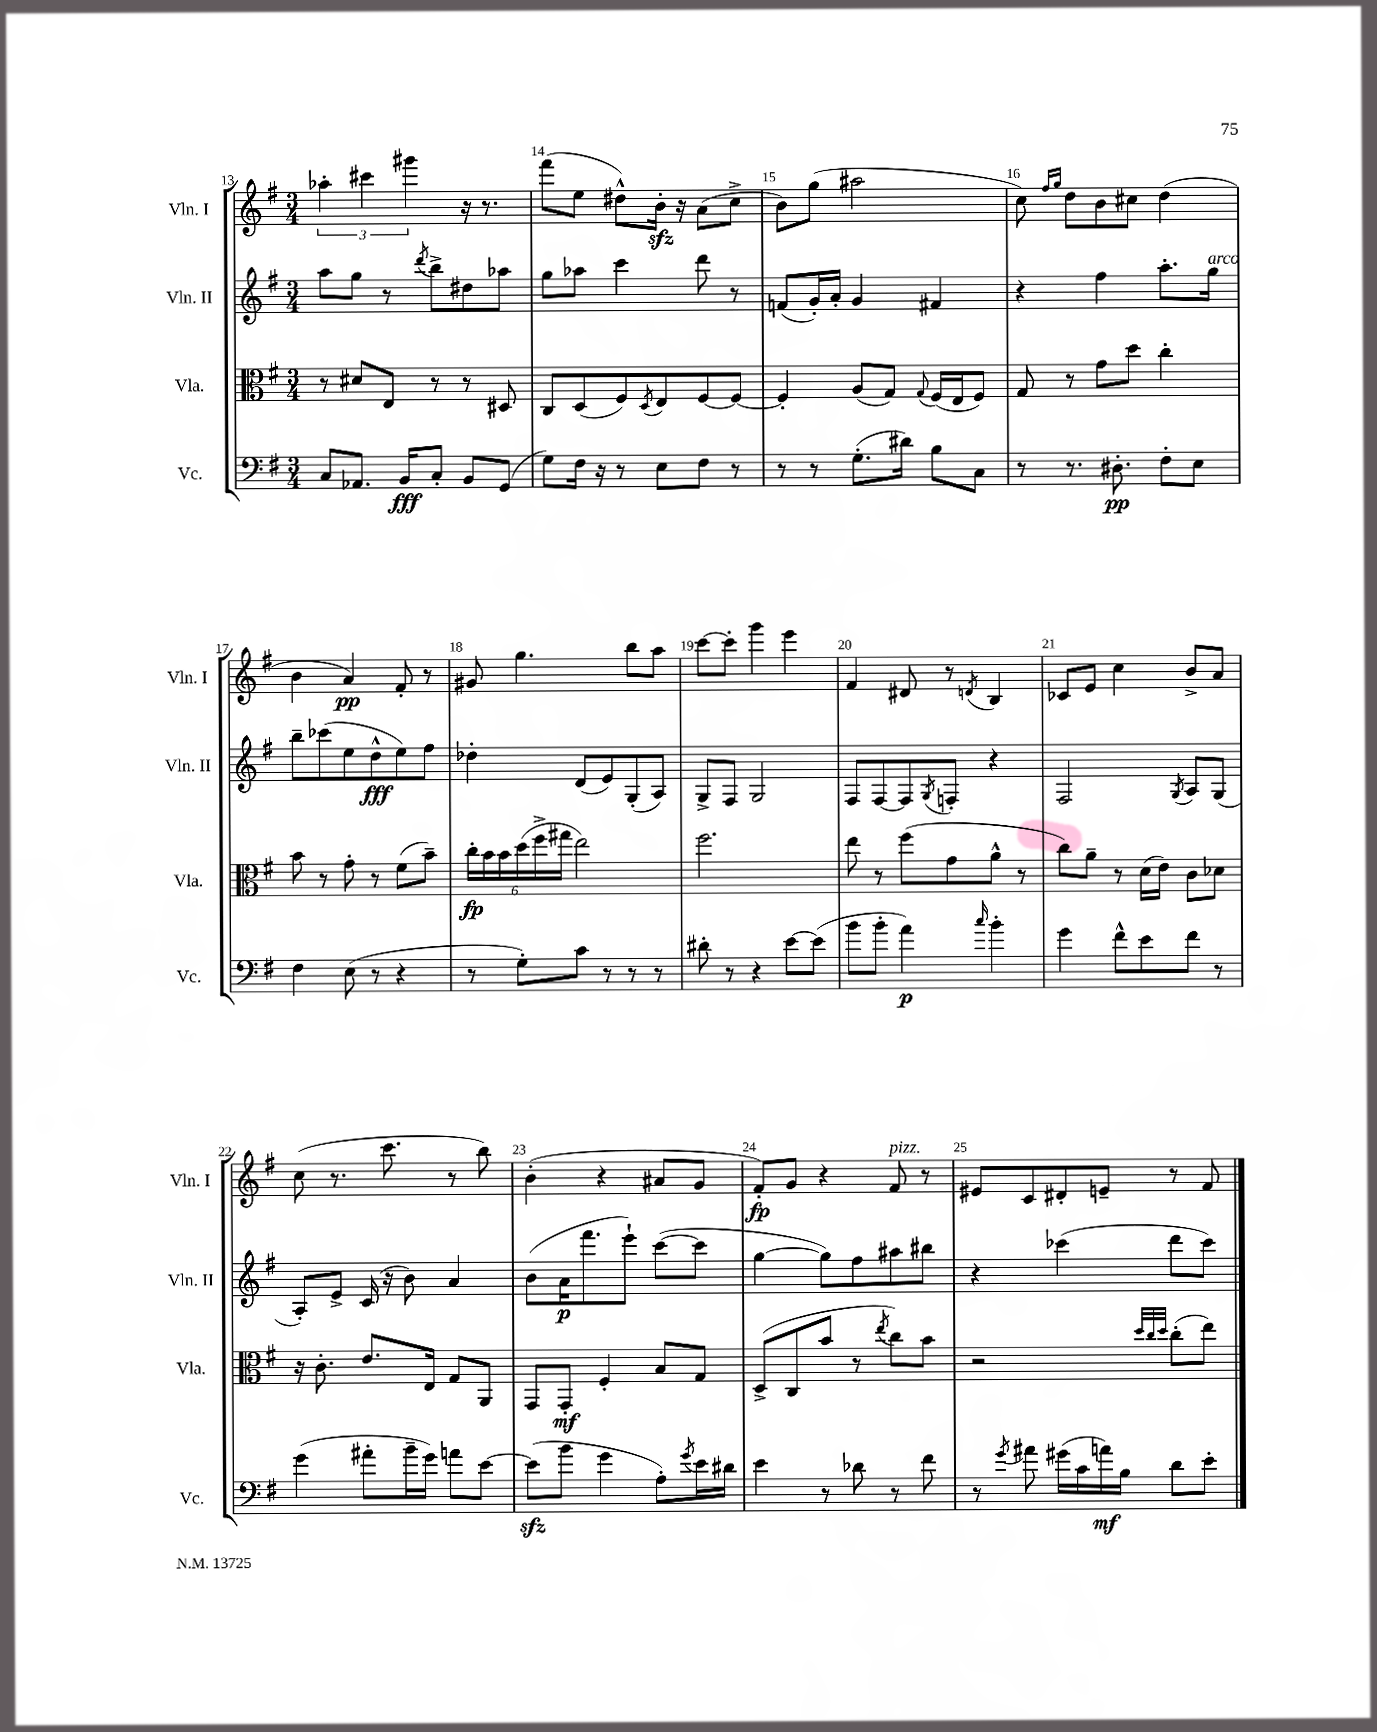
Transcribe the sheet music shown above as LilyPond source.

<<
\new StaffGroup <<
\new Staff = "s0" \with { instrumentName = "Vln. I" shortInstrumentName = "Vln. I" } {
    \clef treble \key g \major \numericTimeSignature \time 3/4
    \tuplet 3/2 { aes''4-. cis'''4 gis'''4 } r16 r8. |
    fis'''8( e''8 dis''8-^) b'16-.\sfz r16 a'8( c''8-> |
    b'8) g''8( ais''2 |
    c''8) \grace { fis''16 g''16 } d''8 b'8 cis''8 d''4( |
    b'4 a'4\pp) fis'8-. r8 |
    gis'8 g''4. b''8 a''8 |
    c'''8~ c'''8-. g'''4 e'''4 |
    fis'4 dis'8 r8 \acciaccatura { d'8 } b4 |
    ces'8 e'8 c''4 b'8-> a'8 |
    c''8( r8. c'''8. r8 b''8) |
    b'4-.( r4 ais'8 g'8 |
    fis'8-.\fp) g'8 r4 fis'8^\markup { \italic "pizz." } r8 |
    eis'8 c'8 dis'8-. e'8-- r8 fis'8 \bar "|." |
}
\new Staff = "s1" \with { instrumentName = "Vln. II" shortInstrumentName = "Vln. II" } {
    \clef treble \key g \major \numericTimeSignature \time 3/4
    a''8 g''8 r8 \acciaccatura { d'''8 } b''8-> dis''8 aes''8 |
    g''8 aes''8 c'''4 d'''8 r8 |
    f'8( g'16-.) a'16-. g'4 fis'4 |
    r4 fis''4 a''8.-. g''16^\markup { \italic "arco" } |
    b''8-- ces'''8( e''8 d''8-^\fff e''8) fis''8 |
    des''4-. d'8( e'8) g8-.( a8) |
    g8-> fis8 g2 |
    fis8 fis8~ fis8 \acciaccatura { g8 } f8-. r4 |
    fis2 \acciaccatura { g8 } a8 g8( |
    a8-.) e'8-> c'16( r16 b'8) a'4 |
    b'8( a'16\p fis'''8. e'''8-!) c'''8~( c'''8 |
    g''4~ g''8) fis''8 ais''8 bis''8 |
    r4 ces'''4( d'''8 ces'''8) \bar "|." |
}
\new Staff = "s2" \with { instrumentName = "Vla." shortInstrumentName = "Vla." } {
    \clef alto \key g \major \numericTimeSignature \time 3/4
    r8 dis'8 e8 r8 r8 dis8 |
    c8 d8( fis8) \acciaccatura { d8 } e8 fis8~ fis8~ |
    fis4-. a8( g8) \appoggiatura { g8 } fis16( e16 fis8) |
    g8 r8 g'8 d''8 c''4-. |
    b'8 r8 g'8-. r8 fis'8( b'8--) |
    \tuplet 6/4 { c''16-.\fp b'16 b'16 d''16( fis''16-> gis''16 } e''2) |
    fis''2. |
    e''8 r8 fis''8( g'8 a'8-^ r8 |
    c''8) a'8-- r8 d'16( e'16) c'8 des'8 |
    r16 c'8.-. e'8. e16 g8 a,8 |
    g,8 g,8-.\mf fis4-. b8 g8 |
    d8->( c8 b'8 r8 \acciaccatura { e''8 } c''8) b'8 |
    r2 \grace { d''32 c''32 d''32 } c''8-.( e''8) \bar "|." |
}
\new Staff = "s3" \with { instrumentName = "Vc." shortInstrumentName = "Vc." } {
    \clef bass \key g \major \numericTimeSignature \time 3/4
    c8 aes,8. b,16\fff c8-. b,8 g,8( |
    g8) fis16 r16 r8 e8 fis8 r8 |
    r8 r8 g8.-.( dis'16) b8 c8 |
    r8 r8. dis8.-.\pp fis8-. e8 |
    fis4 e8( r8 r4 |
    r8 g8-.) c'8 r8 r8 r8 |
    dis'8-. r8 r4 e'8~ e'8( |
    b'8 b'8-. a'4\p) \grace { c''16 } b'4-. |
    g'4 fis'8-^ e'8 fis'8 r8 |
    g'4( ais'8-. b'16-- g'16) a'8 e'8~ |
    e'8\sfz( b'8 g'4 a8-.) \acciaccatura { g'8 } e'16 dis'16 |
    e'4 r8 des'8 r8 fis'8 |
    r8 \acciaccatura { g'8 } ais'8 gis'16( c'16 a'16\mf) b16 d'8 e'8-. \bar "|." |
}
>>
>>
\layout { \context { \Score currentBarNumber = #13 \override BarNumber.break-visibility = ##(#f #t #t) barNumberVisibility = #all-bar-numbers-visible } }
